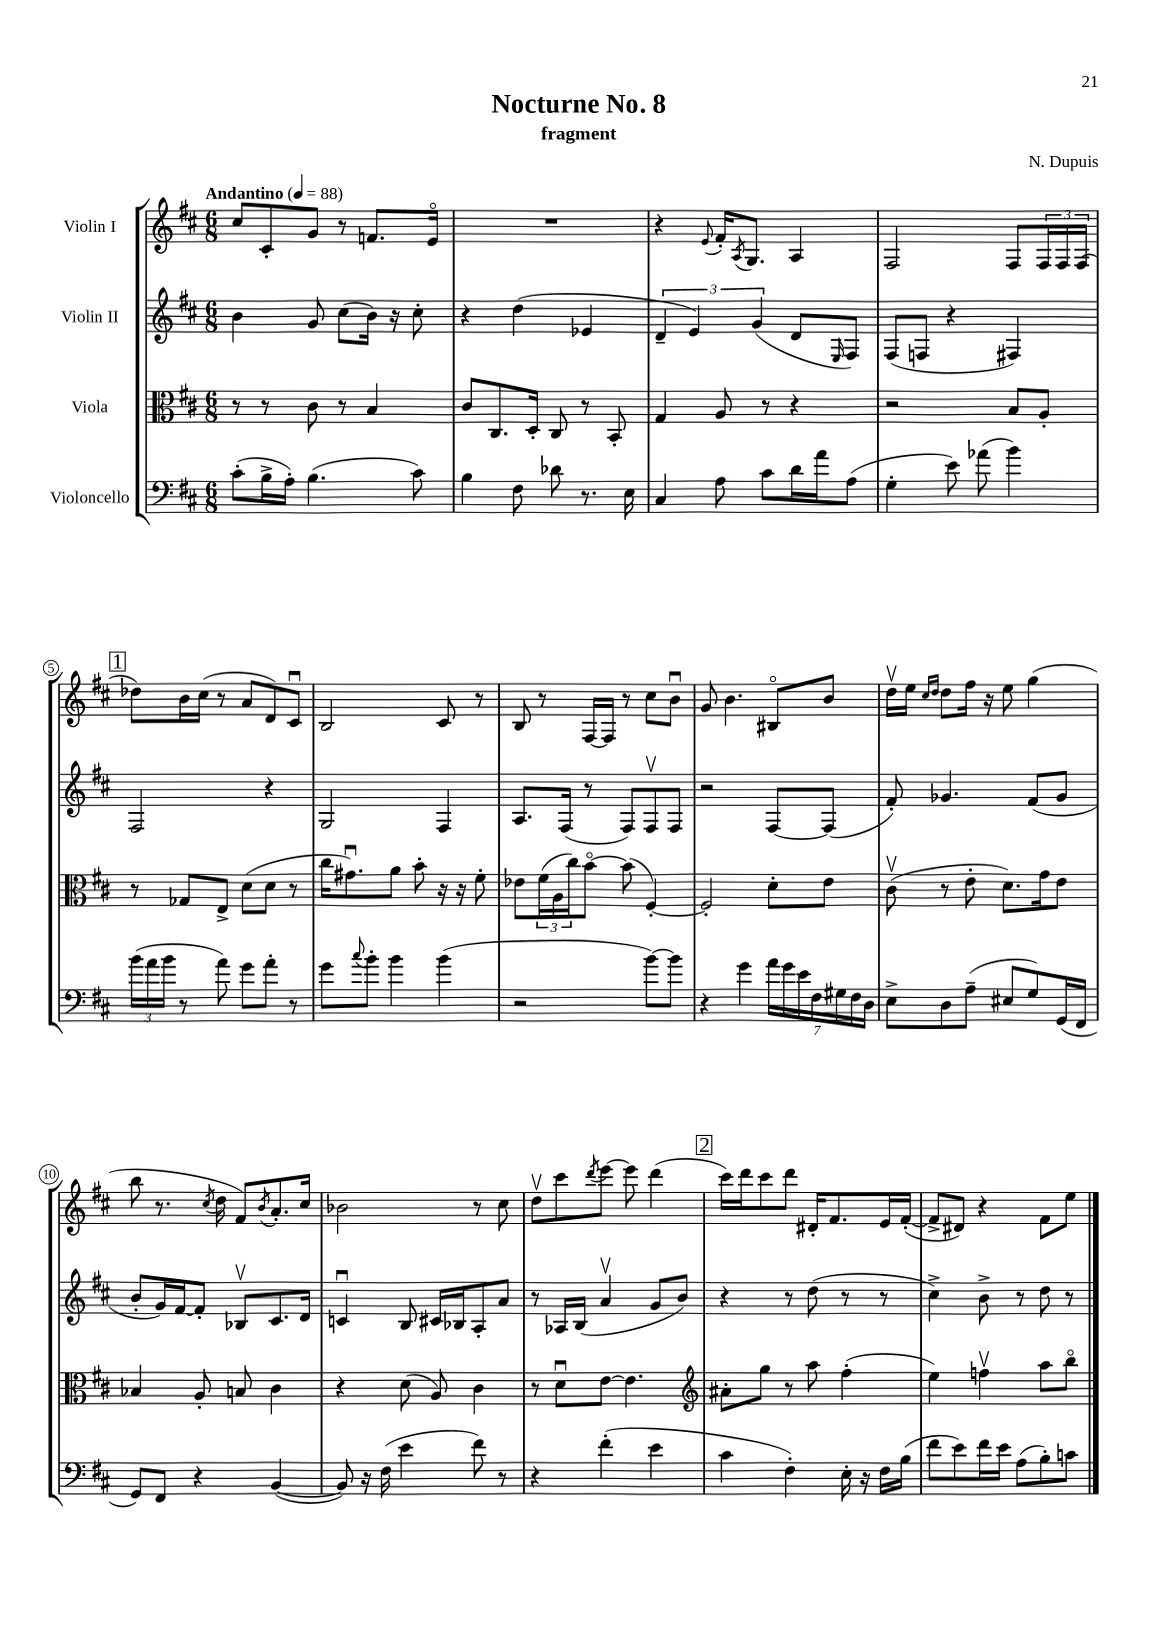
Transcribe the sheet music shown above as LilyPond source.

\header { title = "Nocturne No. 8" composer = "N. Dupuis" subtitle = "fragment" }
<<
\new StaffGroup <<
\new Staff = "s0" \with { instrumentName = "Violin I" } {
    \clef treble \key d \major \numericTimeSignature \time 6/8 \tempo "Andantino" 4 = 88
    cis''8 cis'8-. g'8 r8 f'8. e'16\flageolet |
    R2. |
    r4 \appoggiatura { e'8 } fis'16-. \acciaccatura { a8 } g8. a4 |
    fis2 fis8 \tuplet 3/2 { fis16 fis16 fis16( } |
    \mark \markup { \box "1" } des''8) b'16 cis''16( r8 a'8 d'8) cis'8\downbow |
    b2 cis'8 r8 |
    b8 r8 fis16~ fis16 r8 cis''8 b'8\downbow |
    g'8 b'4. bis8\flageolet b'8 |
    d''16\upbow e''16 \grace { cis''16 d''16 } d''8 fis''16 r16 e''8 g''4( |
    b''8 r8. \acciaccatura { cis''8 } d''16 fis'8) \acciaccatura { b'8 } a'8.-. cis''16 |
    bes'2 r8 cis''8 |
    d''8\upbow cis'''8 \acciaccatura { d'''8 } e'''8~ e'''8 d'''4( |
    \mark \markup { \box "2" } cis'''16) d'''16 cis'''8 d'''8 dis'16-. fis'8. e'16 fis'16~-.( |
    fis'8-> dis'8) r4 fis'8 e''8 \bar "|." |
}
\new Staff = "s1" \with { instrumentName = "Violin II" } {
    \clef treble \key d \major \numericTimeSignature \time 6/8
    b'4 g'8 cis''8( b'16) r16 cis''8-. |
    r4 d''4( ees'4 |
    \tuplet 3/2 { d'4-- e'4) g'4( } d'8 \grace { e16 } fis8) |
    fis8( f8 r4 fis4) |
    \mark \markup { \box "1" } fis2 r4 |
    g2 fis4 |
    a8. fis16( r8 fis8) fis8\upbow fis8 |
    r2 fis8~ fis8( |
    fis'8-.) ges'4. fis'8( ges'8 |
    b'8-. g'16) fis'16~ fis'8-. bes8\upbow cis'8. d'16 |
    c'4\downbow b8 cis'16 bes16 a8-. a'8 |
    r8 aes16 b16( a'4\upbow g'8 b'8) |
    \mark \markup { \box "2" } r4 r8 d''8( r8 r8 |
    cis''4->) b'8-> r8 d''8 r8 \bar "|." |
}
\new Staff = "s2" \with { instrumentName = "Viola" } {
    \clef alto \key d \major \numericTimeSignature \time 6/8
    r8 r8 cis'8 r8 b4 |
    cis'8 cis8. d16-. cis8 r8 b,8-. |
    g4 a8 r8 r4 |
    r2 b8 a8-. |
    \mark \markup { \box "1" } r8 ges8 e8-> d'8( d'8 r8 |
    cis''16 gis'8.\downbow) a'8 b'8-. r16 r16 fis'8-. |
    ees'8 \tuplet 3/2 { fis'16( a16 cis''16) } b'8~\flageolet b'8( fis4~-.) |
    fis2-. d'8-. e'8 |
    cis'8\upbow( r8 e'8-. d'8.) g'16 e'8 |
    bes4 a8-. b8 cis'4 |
    r4 d'8( a8) cis'4 |
    r8 d'8\downbow e'8~ e'4. |
    \mark \markup { \box "2" } \clef treble ais'8-. g''8 r8 a''8 fis''4-.( |
    e''4) f''4\upbow a''8 b''8\flageolet \bar "|." |
}
\new Staff = "s3" \with { instrumentName = "Violoncello" } {
    \clef bass \key d \major \numericTimeSignature \time 6/8
    cis'8-.( b16-> a16-.) b4.( cis'8) |
    b4 fis8 des'8 r8. e16 |
    cis4 a8 cis'8 d'16 a'16 a8( |
    g4-. e'8) aes'8( b'4) |
    \mark \markup { \box "1" } \tuplet 3/2 { b'16( a'16 b'16 } r8 a'8) g'8 a'8-. r8 |
    g'8 \appoggiatura { cis''8 } b'8-. b'4 b'4( |
    r2 b'8~) b'8 |
    r4 g'4 \tuplet 7/4 { a'16 g'16 e'16 fis16 gis16 fis16 d16 } |
    e8-> d8 a8--( eis8 g8) g,16( fis,16 |
    g,8) fis,8 r4 b,4~( |
    b,8) r16 fis16( e'4 fis'8) r8 |
    r4 fis'4-.( e'4 |
    \mark \markup { \box "2" } cis'4 fis4-.) e16-. r16 fis16 b16( |
    fis'8 e'8) fis'16 e'16 a8( b8-.) c'8 \bar "|." |
}
>>
>>
\layout { \context { \Score \override BarNumber.stencil = #(make-stencil-circler 0.1 0.3 ly:text-interface::print) } }
